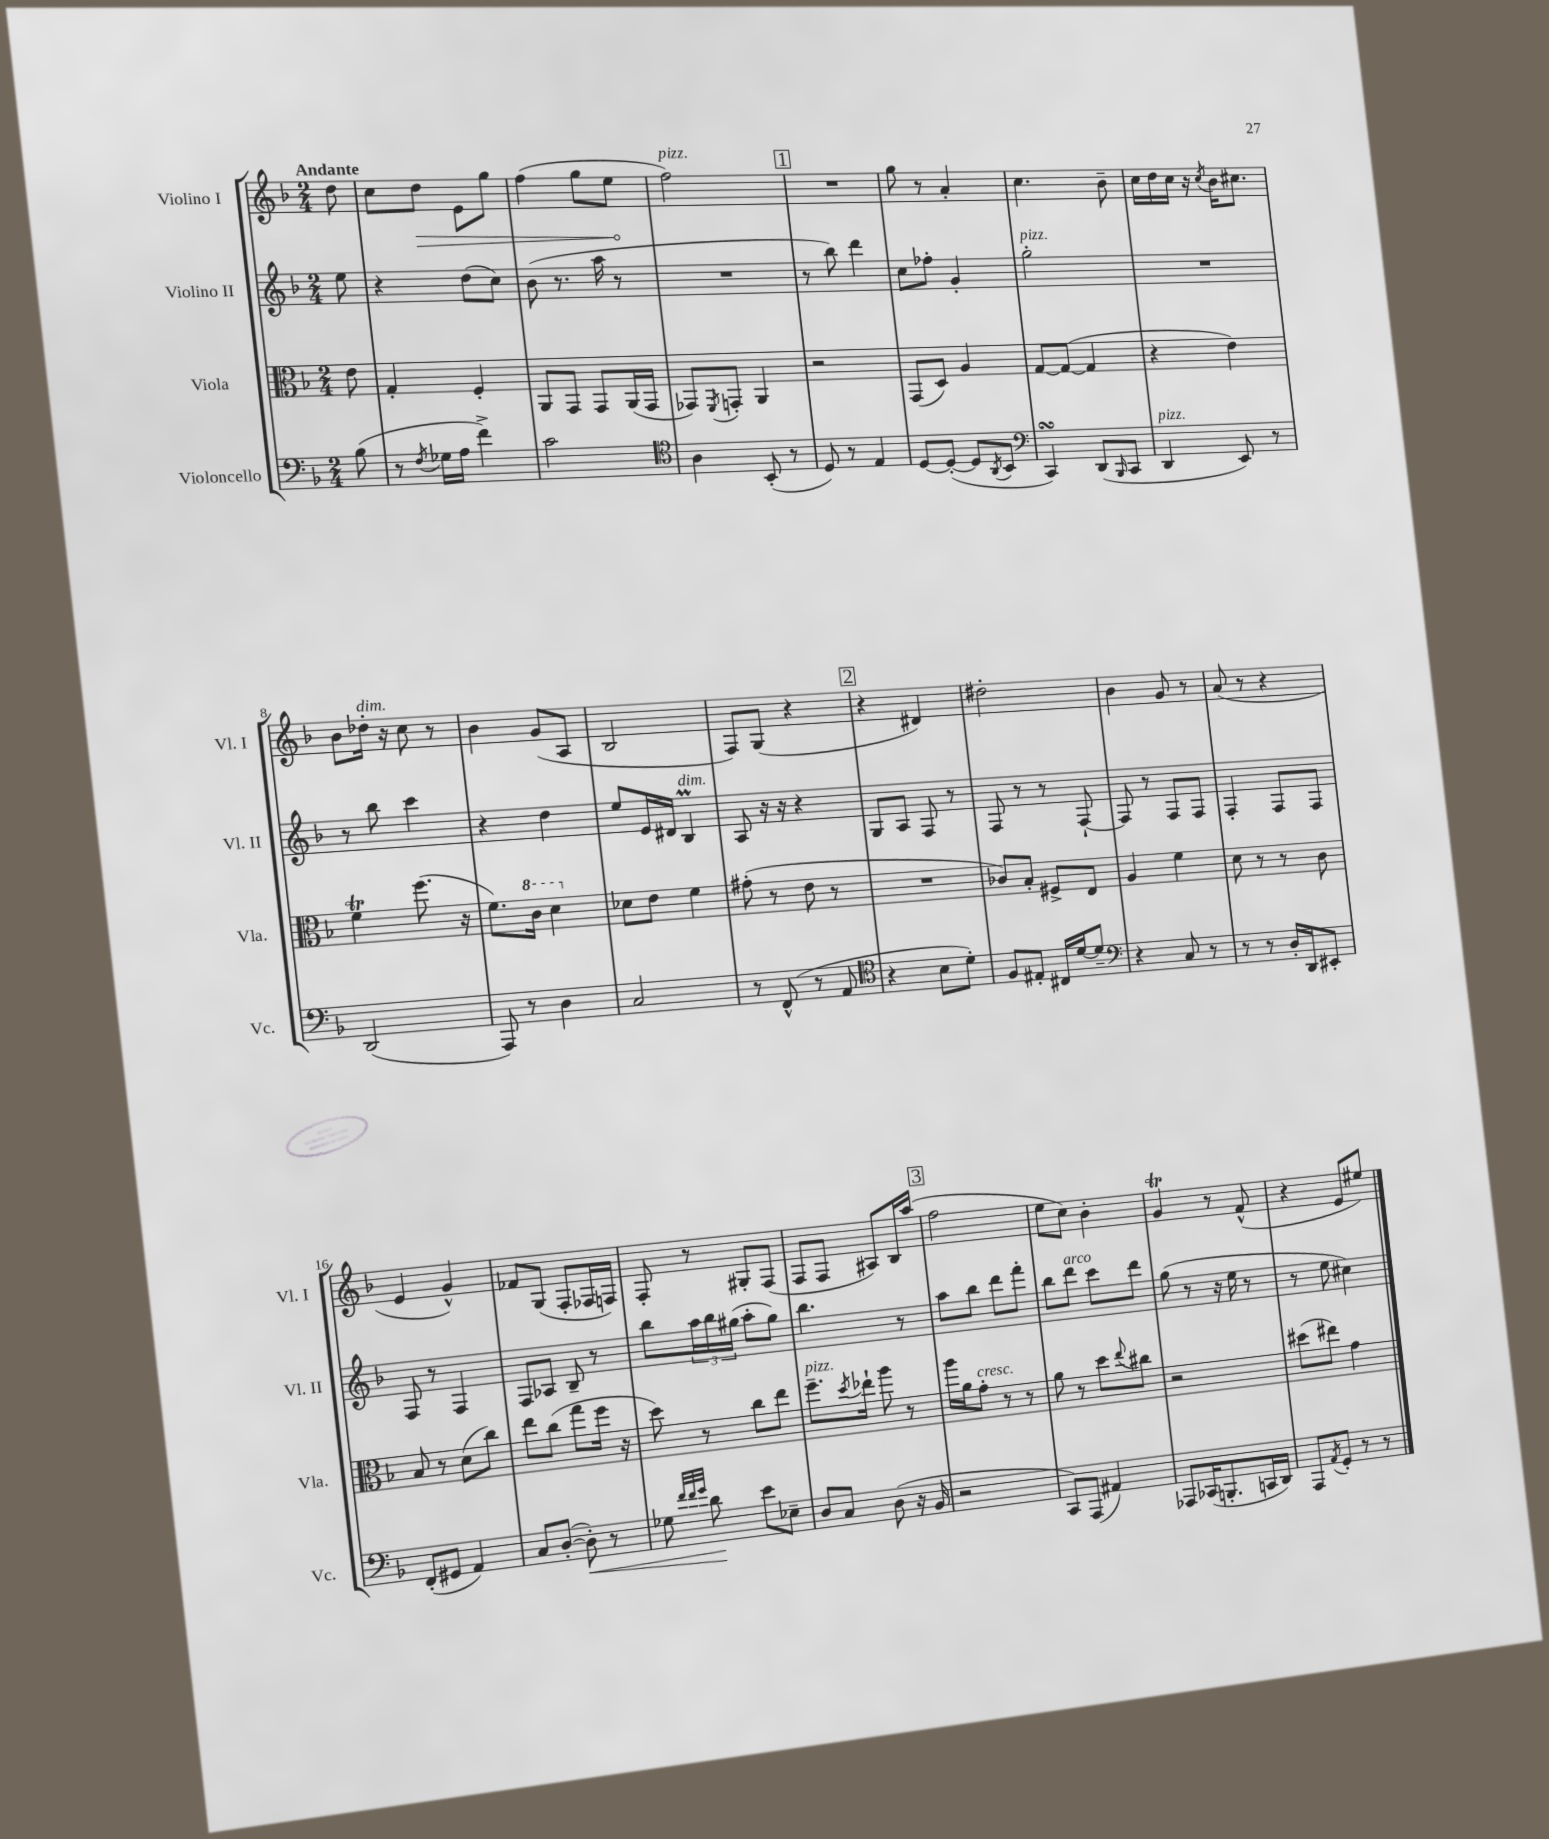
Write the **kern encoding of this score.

**kern	**kern	**kern	**kern
*staff4	*staff3	*staff2	*staff1
*clefF4	*clefC3	*clefG2	*clefG2
*k[b-]	*k[b-]	*k[b-]	*k[b-]
*M2/4	*M2/4	*M2/4	*M2/4
(8B-	8e	8ee	8dd
=	=	=	=
8r	4G'	4r	8cc
8qF	.	.	.
16G-	.	.	8dd
16A	.	.	.
4f^)	4F'	(8dd	8e
.	.	8cc)	8gg
=	=	=	=
2c	8AA	(8b-	(4ff
.	8GG	8.r	.
.	8GG	.	8gg
.	.	16aa	.
.	(16AA	8r	8ee
.	16GG	.	.
=	=	=	=
*clefC4	*	*	*
4A	8GG-)	2r	2ff)
.	8qFF	.	.
.	8GG'	.	.
(8BB-'	4AA	.	.
8r	.	.	.
=	=	=	=
8D)	2r	8r	2r
8r	.	8bb-)	.
4E	.	4ddd	.
=	=	=	=
[8D	(8GG	8cc	8gg
(8D'_	8D)	8ff-'	8r
8D]	4A	4g'	4a'
8qAA	.	.	.
8BB-	.	.	.
=	=	=	=
*clefF4	*	*	*
4CC)	[8G	2gg'	4.cc
.	(8G_	.	.
(8DD	4G]	.	.
16qqBBB-	.	.	.
8CC	.	.	8b-~
=	=	=	=
4DD	4r	2r	16cc
.	.	.	16dd
.	.	.	16cc
.	.	.	16r
.	.	.	8qcc
8EE)	4e)	.	16b-
.	.	.	8.cc#
8r	.	.	.
=	=	=	=
(2DD	4f	8r	8b-
.	.	8bb-	16dd-'
.	.	.	16r
.	(8.ff	4ccc	8cc
.	.	.	8r
.	16r	.	.
=	=	=	=
8AAA)	8.f)	4r	4b-
8r	.	.	.
.	16cc	.	.
4D	4dd	4dd	(8g
.	.	.	8A
=	=	=	=
2C	8d-	8ee	2B-
.	8e	16e	.
.	.	16d#	.
.	4f	4B-	.
=	=	=	=
8r	(8g#'	8A	8F)
(8FF^^	8r	16r	(8G
.	.	16r	.
8r	8e	4r	4r
8AA	8r	.	.
=	=	=	=
*clefC4	*	*	*
4r	2r	8G	4r
.	.	8A	.
8B-	.	8F	4d#)
8d')	.	8r	.
=	=	=	=
8F	8c-)	8F	2dd#'
8E#'	8B-'	8r	.
16C#	8F#^	8r	.
[16d	.	.	.
8d~]	8E	[8F`	.
=	=	=	=
*clefF4	*	*	*
4r	4A	8F]	4b-
.	.	8r	.
8C	4f	8F	8g
8r	.	8F	8r
=	=	=	=
8r	8d	4F'	(8a
8r	8r	.	8r
16D'	8r	8F	4r
16DD	.	.	.
8EE#'	8c	8F	.
=	=	=	=
(8FF'	8B-	8F	4e
8GG#	8r	8r	.
4AA)	(8d	4F	4g^^)
.	8cc)	.	.
=	=	=	=
8C	8ee	8F	8f-
([8D'	(8cc	8A-	(8G
8D'])	8gg	8B-~	8F'
8r	16ff	8r	16F-
.	16r	.	16F)
=	=	=	=
8G-	8dd)	8bb-	8F'
32qqf	.	.	.
32qqf	.	.	.
32qqg	.	.	.
8d	8r	24aa	8r
.	.	24bb-	.
.	.	(24gg#	.
8e	8cc	8aa'	8G#'
8E-~	8ee	8gg#)	(8F
=	=	=	=
8D	8.ff~	4.bb-	8F
8C	.	.	8F
.	8qdd	.	.
.	16ee-`	.	.
(8D	8aa	.	8A#)
16r	8r	8r	16B-
16BB-	.	.	(16aa
=	=	=	=
2r	16aa	8aa	2ff
.	16a	.	.
.	8g'	8bb-	.
.	8r	8ddd	.
.	8r	8fff'	.
=	=	=	=
8CC)	8a	8bb-	8ee
(8AAA	8r	8ddd	8cc)
4AA#)	8dd	8ccc	4b-'
.	8qqee	.	.
.	8cc#	8ddd	.
=	=	=	=
8AAA-	2r	(8gg	4g
(16CC-	.	8r	.
8.BBB'	.	.	.
.	.	16r	8r
.	.	16ee	.
16CC	.	8r	(8f^^
16DD)	.	.	.
=	=	=	=
8AAA	(8dd#	8r	4r
8qAA	.	.	.
8GG'	8ee#)	8ee	.
8r	4g	4cc#)	8e
8r	.	.	8ee#)
==	==	==	==
*-	*-	*-	*-
